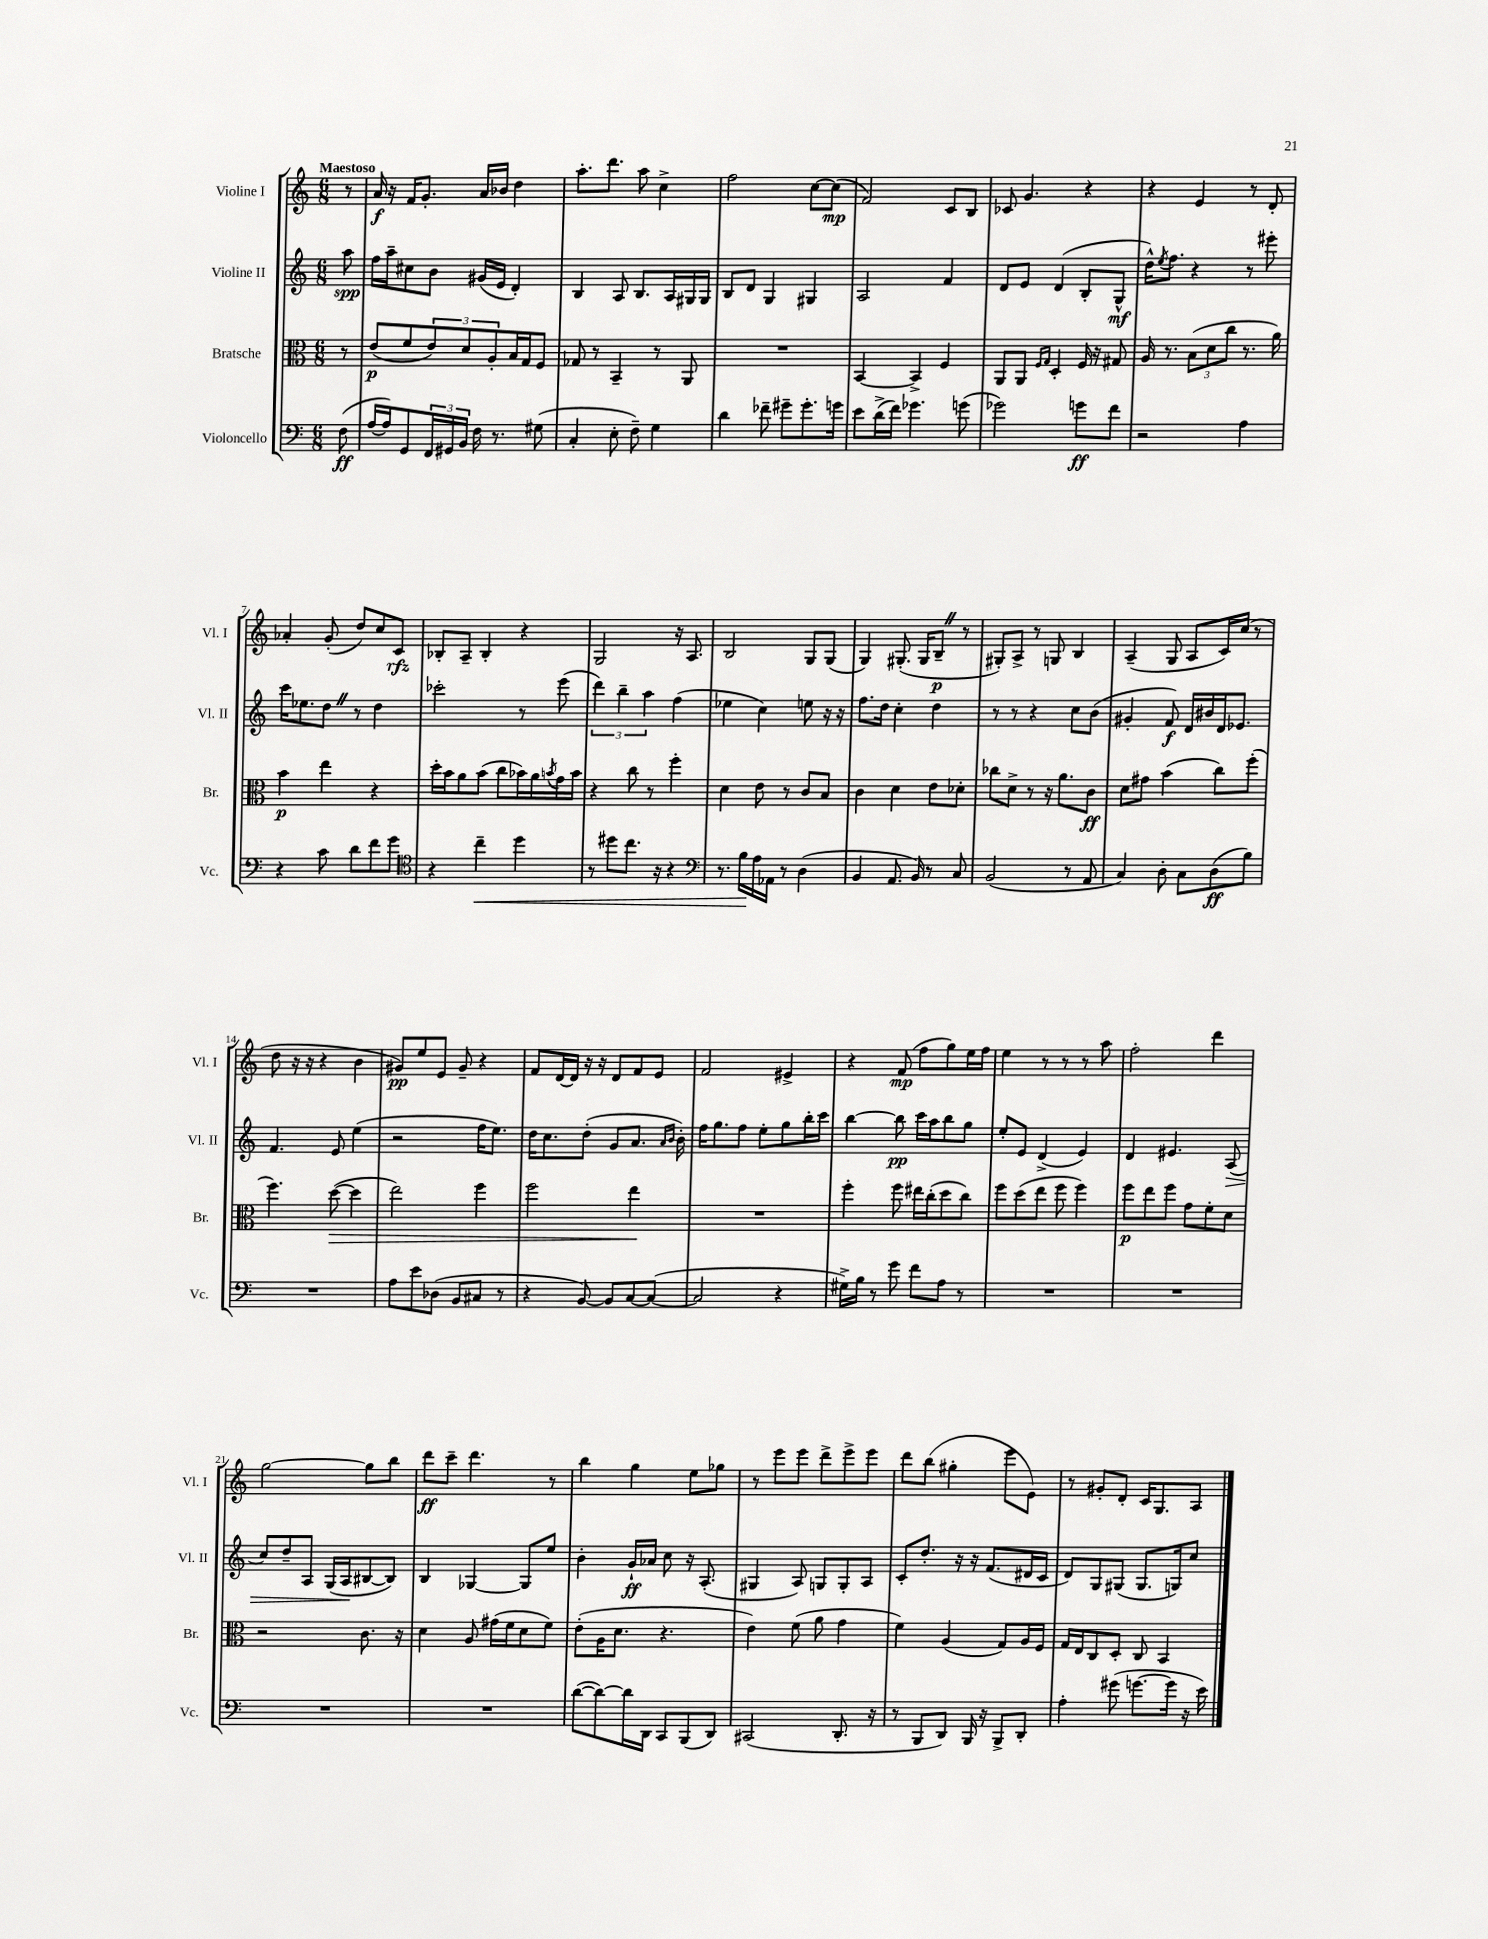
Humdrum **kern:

**kern	**kern	**kern	**kern
*staff4	*staff3	*staff2	*staff1
*clefF4	*clefC3	*clefG2	*clefG2
*k[]	*k[]	*k[]	*k[]
*M6/8	*M6/8	*M6/8	*M6/8
(8F	8r	8aa	8r
=	=	=	=
[16A	(8e	16ff	16a
16A])	.	16aa~	16r
8GG	8f	8cc#	16f
.	.	.	8.g'
24FF	12e)	8b	.
24GG#	.	.	.
24BB	12d	.	.
16F	.	(16g#	16a
.	12A'	.	.
8.r	.	16e	16b-
.	16B	4d')	4dd
.	16G	.	.
(8G#	8F	.	.
=	=	=	=
4C'	8G-	4B	8.aa'
.	8r	.	.
.	.	.	8.ddd
8E'	4BB~	8A	.
8F~)	.	8.B	8aa
4G	8r	.	4cc^
.	.	16A	.
.	8AA	16G#	.
.	.	16G#	.
=	=	=	=
4d	2.r	8B	2ff
.	.	8d	.
8f-~	.	4G	.
8g#~	.	.	.
8.g#'	.	4G#	[8cc
.	.	.	(8cc]
16g	.	.	.
=	=	=	=
8e	[4BB	2A	2f)
(16d^	.	.	.
16f)	.	.	.
4.g-	4BB^]	.	.
.	4F	4f	8c
(8g	.	.	8B
=	=	=	=
2g-)	8AA	8d	8c-
.	8AA	8e	4.g
.	16qqF	.	.
.	16qqG	.	.
.	4D'	(4d	.
8g	16F	8B'	4r
.	16r	.	.
8f	8G#	8G^^	.
=	=	=	=
2r	16A	16dd^^)	4r
.	.	8qee	.
.	8.r	8.ff	.
.	(12B	4r	4e
.	12d	.	.
.	12cc	.	.
4A	8.r	8r	8r
.	.	8eee#'	8d'
.	16a)	.	.
=	=	=	=
4r	4b	16ccc	4a-'
.	.	8.ee-	.
8c	4ee	8dd	(8g'
8d	.	8r	8dd)
8f	4r	4dd	8cc
8g	.	.	8c
=	=	=	=
*clefC4	*	*	*
4r	16dd'	2ccc-'	8B-'
.	16b	.	.
.	8a	.	8A~
4cc~	(8b	.	4B-'
.	8cc	.	.
4dd	16b-)	8r	4r
.	16a	.	.
.	8qb	.	.
.	16g	(8eee	.
.	16b	.	.
=	=	=	=
8r	4r	6ddd)	2G
8dd#	.	.	.
.	.	6bb~	.
8.cc	8cc	.	.
.	.	6aa	.
.	8r	.	.
16r	.	.	.
4r	4ff'	(4ff	16r
.	.	.	8.A
=	=	=	=
*clefF4	*	*	*
8.r	4d	4ee-	2B
16B	.	.	.
16A	8e	4cc)	.
16AA-	.	.	.
8r	8r	.	.
(4D	8c	8ee	8G
.	8B	16r	(8G
.	.	16r	.
=	=	=	=
4BB	4c	8.ff	4G)
.	.	16dd	.
8.AA	4d	4cc'	(8.G#'
16BB)	.	.	16G#
8r	8e	4dd	8B~
8C	8d-'	.	8r
=	=	=	=
(2BB	8cc-	8r	8G#')
.	8d^	8r	8A^
.	8r	4r	8r
.	16r	.	8G
.	8.a	.	.
8r	.	8cc	4B
8AA	8c	(8b	.
=	=	=	=
4C)	8d	4g#'	(4A~
.	8g#	.	.
8D'	(4b	8f)	8G
8C	.	16d	8A
.	.	16b#	.
(8D	8cc)	16d	16c)
.	.	8.e-	(16cc
8B)	(8ff'	.	8r
=	=	=	=
2.r	4.ff)	4.f	8dd
.	.	.	16r
.	.	.	16r
.	.	.	4r
.	([8dd	8e	.
.	4dd]	(4ee	4b
=	=	=	=
8A	2ee)	2r	8g#)
8e	.	.	8ee
(8D-	.	.	8e
8BB	.	.	8g#~
8C#	4ff	16ff	4r
.	.	8.ee)	.
8r	.	.	.
=	=	=	=
4r	2ff	16dd	8f
.	.	8.cc	.
.	.	.	[16d
.	.	.	16d]
[8BB)	.	(8dd'	16r
.	.	.	16r
8BB]	.	8g	8d
[8C	4ee	8.a	8f
(8C_	.	.	8e
.	.	16qqa	.
.	.	16qqb	.
.	.	16b')	.
=	=	=	=
2C]	2.r	16ff	2f
.	.	8.gg	.
.	.	8ff	.
.	.	8ee'	.
4r	.	8gg	4e#^
.	.	16bb'	.
.	.	16ccc	.
=	=	=	=
16G#^)	4ff'	[4bb	4r
16B	.	.	.
8r	.	.	.
8g	8ff	8bb]	(8f
8f	16ee#	16ccc	8ff
.	(16cc'	16aa	.
8A	8dd	8bb	8gg)
8r	8cc)	8gg	16ee
.	.	.	16ff
=	=	=	=
2.r	8ff	8ee'	4ee
.	(8dd	8e	.
.	8ee	(4d^	8r
.	8ff	.	8r
.	4ff)	4e)	8r
.	.	.	8aa
=	=	=	=
2.r	8ff	4d	2ff'
.	8ee	.	.
.	8ff	4.e#	.
.	8g	.	.
.	8f'	.	4ddd
.	8d	(8A	.
=	=	=	=
2.r	2r	8cc)	[2gg
.	.	8dd~	.
.	.	8A	.
.	.	(16G	.
.	.	16A	.
.	8.c	[8B#	8gg]
.	.	8B#])	8bb
.	16r	.	.
=	=	=	=
2.r	4d	4B	8ddd
.	.	.	8ccc~
.	8A	[4G-	4.ddd
.	(16g#	.	.
.	16f	.	.
.	8d	8G-]	.
.	8f)	8ee	8r
=	=	=	=
([8d	(8e'	4b'	4bb
8d_)	16A	.	.
.	8.d	.	.
16d]	.	16g`	4gg
16DD	.	16a-	.
8CC	4.r	8cc	.
(8BBB	.	16r	8ee
.	.	(8.A'	.
8DD)	.	.	8gg-
=	=	=	=
(2CC#	4e)	4G#	8r
.	.	.	8eee
.	(8f	8A)	8eee
.	8a	8G	8ddd^
8.DD'	4g	8G'	8eee^
.	.	8A	8eee
16r	.	.	.
=	=	=	=
8r	4f)	8c'	8ddd
8BBB	.	8.dd'	(8bb
8DD)	(4A	.	4gg#'
.	.	16r	.
16BBB	.	16r	.
16r	.	(8.f	.
8BBB^	8G)	.	8eee
8DD'	16A	16d#	8e)
.	16F	16c	.
=	=	=	=
4A'	16G	8d)	8r
.	16E	.	.
.	8C	8G	8g#'
(8g#	8D'	(8G#	8d'
[8.g	8C	8.G#	16c
.	.	.	8.G
.	4BB	.	.
16g]	.	16G)	.
16r	.	8cc	8A
16e)	.	.	.
==	==	==	==
*-	*-	*-	*-
